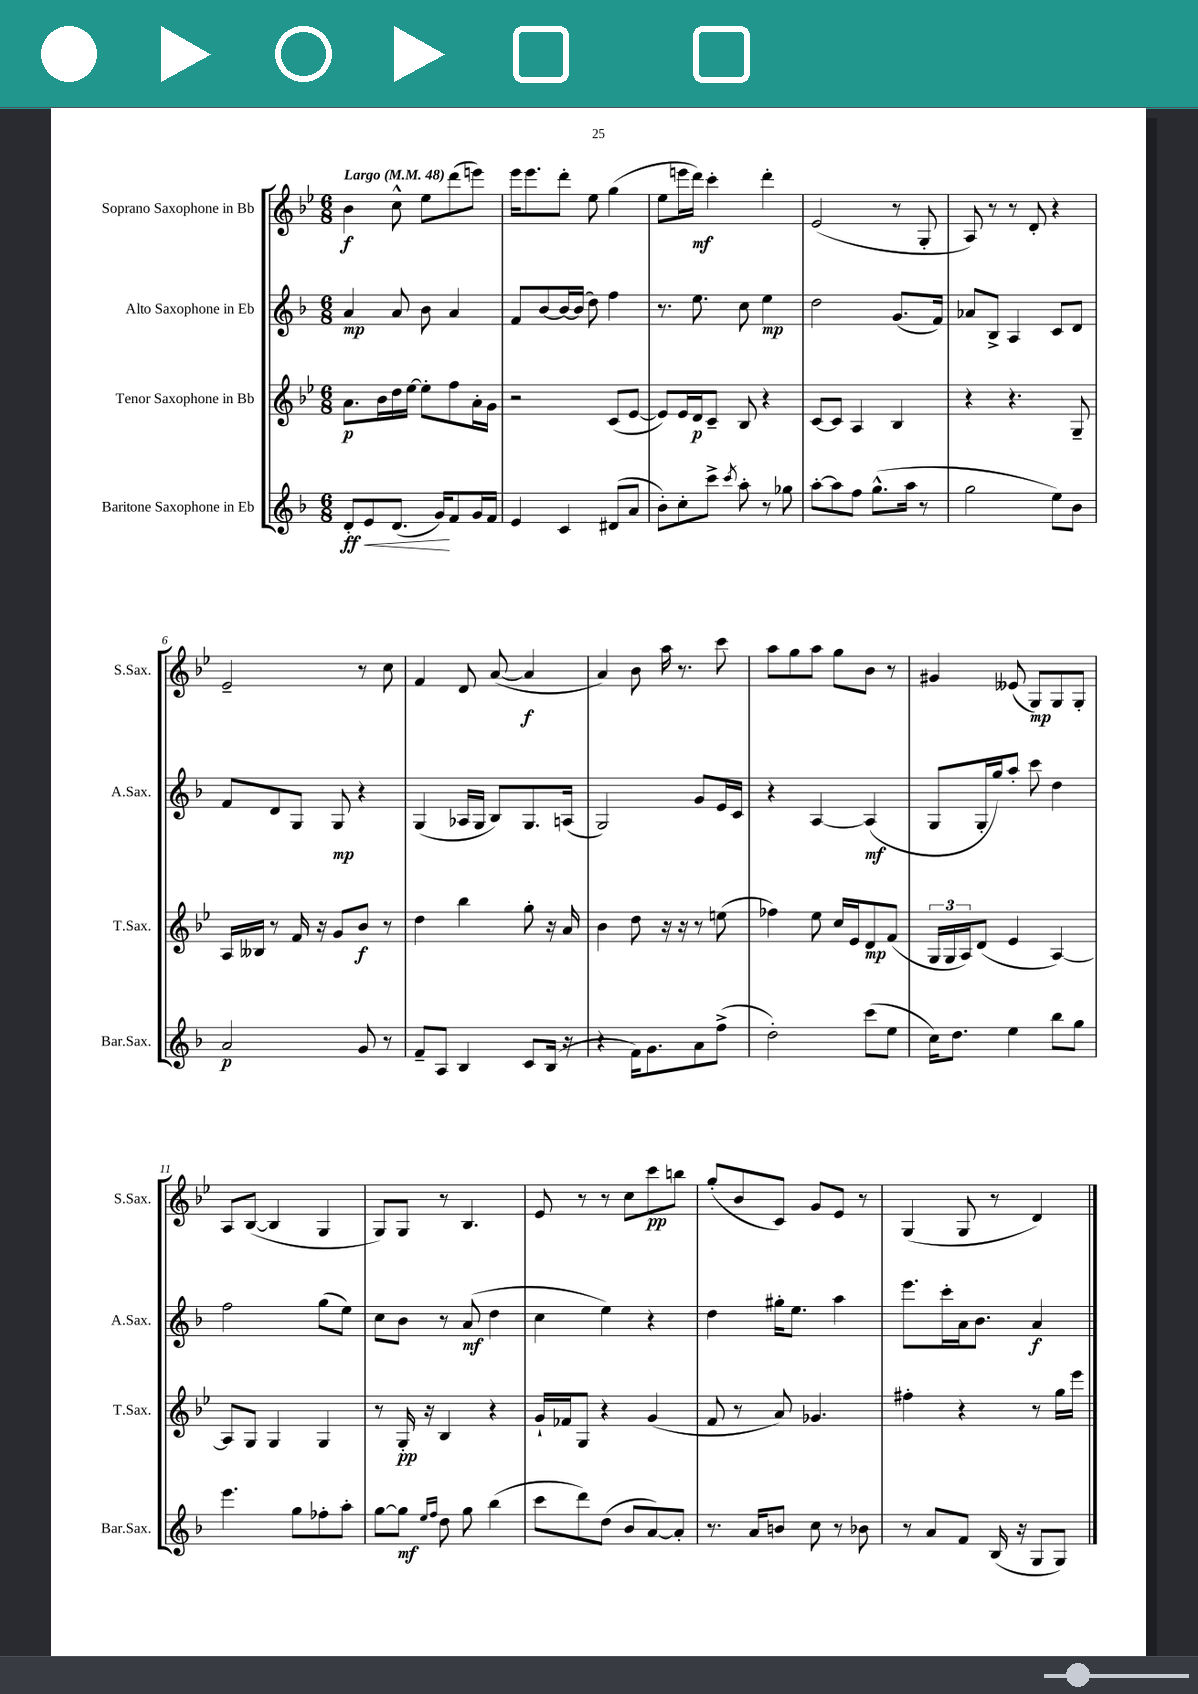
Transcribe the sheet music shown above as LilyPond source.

<<
\new StaffGroup <<
\new Staff = "s0" \with { instrumentName = "Soprano Saxophone in Bb" shortInstrumentName = "S.Sax." } {
    \clef treble \key bes \major \numericTimeSignature \time 6/8 \tempo "Largo" 4 = 48
    bes'4\f c''8-^ ees''8 d'''8( e'''8) |
    ees'''16 ees'''8. d'''8-. ees''8 g''4( |
    ees''8 e'''16 d'''16\mf) c'''4-. d'''4-. |
    ees'2( r8 g8-. |
    a8) r8 r8 d'8-. r4 |
    ees'2-- r8 c''8 |
    f'4 d'8 a'8~( a'4\f |
    a'4) bes'8 a''16 r8. c'''8 |
    a''8 g''8 a''8 g''8 bes'8 r8 |
    gis'4 eeses'8( g8\mp) g8 g8-. |
    a8 bes8~( bes4 g4 |
    g8) g8 r8 bes4. |
    ees'8 r8 r8 c''8 c'''8\pp b''8 |
    g''8-.( bes'8 c'8) g'8 ees'8 r8 |
    g4( g8 r8 d'4) \bar "|." |
}
\new Staff = "s1" \with { instrumentName = "Alto Saxophone in Eb" shortInstrumentName = "A.Sax." } {
    \clef treble \key f \major \numericTimeSignature \time 6/8
    a'4\mp a'8 bes'8 a'4 |
    f'8 bes'8~ bes'16~ bes'16( d''8) f''4 |
    r8. e''8. c''8 e''4\mp |
    d''2 g'8.( f'16) |
    aes'8 bes8-> a4 c'8 d'8 |
    f'8 d'8 g8 g8\mp r4 |
    g4( aes16 g16 bes8) g8. a16( |
    g2) g'8 e'16 c'16 |
    r4 a4~ a4\mf( |
    g8 g16-. g''16) a''8-. c'''8 d''4 |
    f''2 g''8( e''8) |
    c''8 bes'8 r8 a'8\mf( d''4 |
    c''4 e''4) r4 |
    d''4 gis''16-. e''8. a''4 |
    e'''8. c'''16-. a'16 bes'8. a'4\f \bar "|." |
}
\new Staff = "s2" \with { instrumentName = "Tenor Saxophone in Bb" shortInstrumentName = "T.Sax." } {
    \clef treble \key bes \major \numericTimeSignature \time 6/8
    a'8.\p bes'16 d''16 ees''16~ ees''8-. f''8 a'16-. g'16 |
    r2 c'8( ees'8~ |
    ees'8) ees'16 d'16\p c'8-- bes8 r4 |
    c'8~ c'8 a4 bes4 |
    r4 r4. g8-- |
    a16 beses16 r8 f'16 r16 g'8 bes'8\f r8 |
    d''4 bes''4 g''8-. r16 a'16 |
    bes'4 d''8 r16 r16 r8 e''8( |
    fes''4) ees''8 c''16 ees'16 d'8\mp f'8( |
    \tuplet 3/2 { g16 g16 a16) } d'8( ees'4 a4~) |
    a8 g8 g4 g4 |
    r8 g16-.\pp r16 bes4 r4 |
    g'16-! fes'16 g8 r4 g'4( |
    f'8 r8 a'8) ges'4. |
    fis''4-. r4 r8 g''16 ees'''16 \bar "|." |
}
\new Staff = "s3" \with { instrumentName = "Baritone Saxophone in Eb" shortInstrumentName = "Bar.Sax." } {
    \clef treble \key f \major \numericTimeSignature \time 6/8
    d'8-.\ff e'8\< d'8.( g'16\!) f'8 g'16 f'16 |
    e'4 c'4 dis'8( a'8 |
    bes'8-.) c''8-. c'''8-> \acciaccatura { c'''8 } a''8-. r8 ges''8 |
    a''8~-. a''8 f''8 g''8.-^( a''16 r8 |
    g''2 e''8) bes'8 |
    a'2\p g'8 r8 |
    f'8-- a8 bes4 c'8 bes16( r16 |
    r4 f'16) g'8. a'8 f''8->( |
    d''2-.) c'''8( e''8 |
    c''16) d''8. e''4 bes''8 g''8 |
    e'''4. g''8 fes''8-. a''8-. |
    g''8~ g''8\mf \grace { e''16 f''16 } d''8 g''8 bes''4( |
    c'''8 d'''8) d''8( bes'8 a'8~) a'8-. |
    r8. a'16 b'8 c''8 r8 bes'8 |
    r8 a'8 f'8 bes16( r16 g8 g8) \bar "|." |
}
>>
>>
